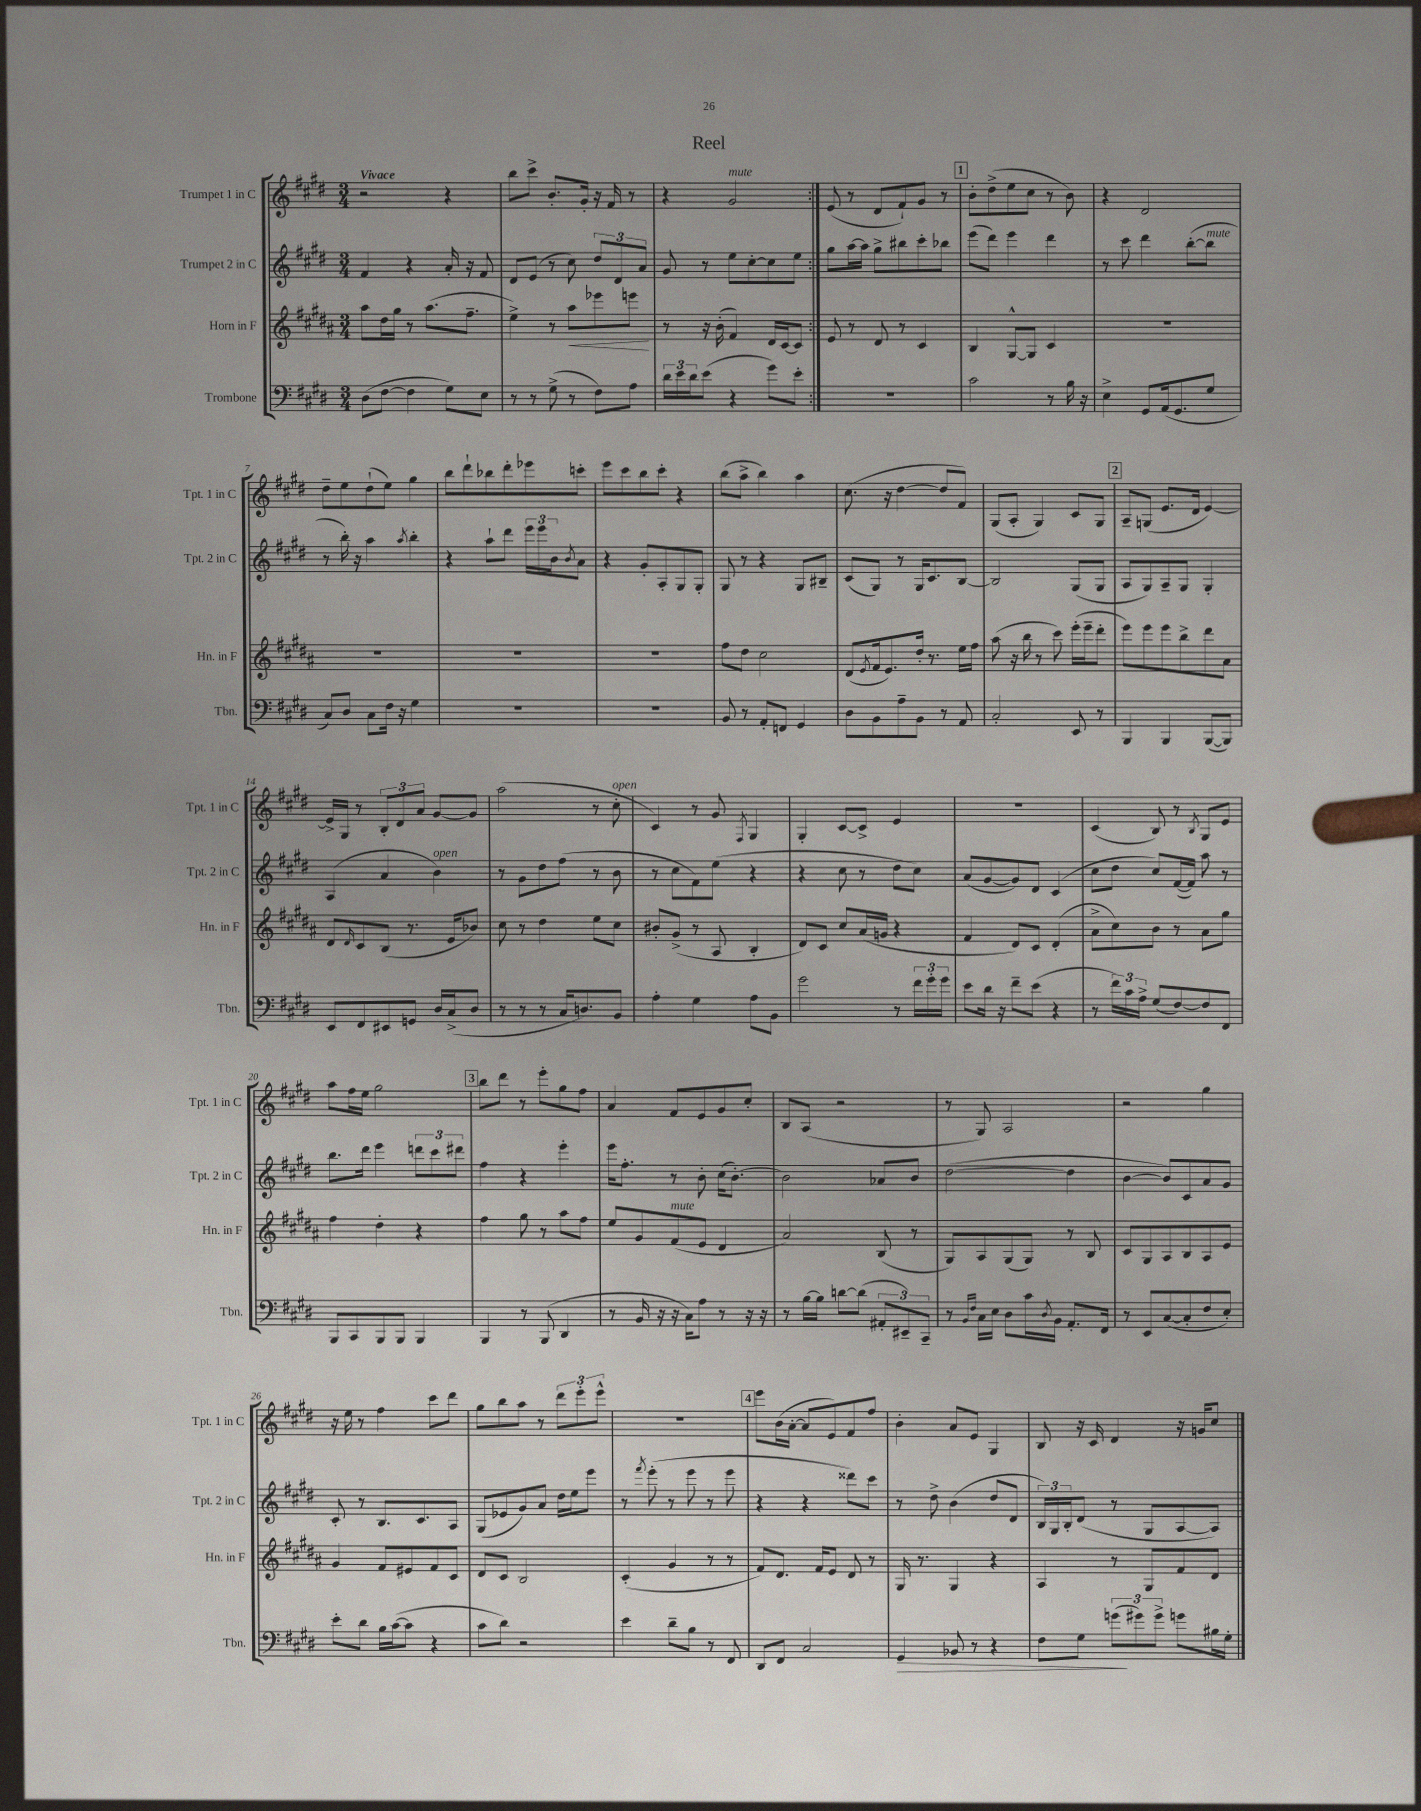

**kern	**dynam	**kern	**dynam	**kern	**kern
*part4	*part4	*part3	*part3	*part2	*part1
*staff4	*staff4	*staff3	*staff3	*staff2	*staff1
*I"Trombone	*	*I"Horn in F	*	*I"Trumpet 2 in C	*I"Trumpet 1 in C
*I'Tbn.	*	*I'Hn. in F	*	*I'Tpt. 2 in C	*I'Tpt. 1 in C
*clefF4	*	*clefG2	*	*clefG2	*clefG2
*k[f#c#g#d#]	*	*k[f#c#g#d#a#]	*	*k[f#c#g#d#]	*k[f#c#g#d#]
*M3/4	*	*M3/4	*	*M3/4	*M3/4
=1	=1	=1	=1	=1	=1
!	!	!	!	!	!LO:TX:a:B:t=Vivace
(8D#\L	.	8aa#\L	.	4f#/	2r
[8F#\J	.	16dd#\L	.	.	.
.	.	16gg#\JJ	.	.	.
4F#\]	.	8r	.	4r	.
.	.	(8.aa#\L	.	.	.
8G#\L)	.	.	.	16a'/	4r
.	.	8.ff#~\J	.	16r	.
8E\J	.	.	.	8f#/	.
=2	=2	=2	=2	=2	=2
8r	.	4ee^\)	.	8d#/L	8bb\L
8r	.	.	.	(8e/J	8ccc#^\J
(8G#^\	.	8r	.	8r	8.b'/L
!	!	!	!LO:HP:b	!	!
8r	.	8aa#\L	<	8cc#\)	.
.	.	.	.	.	16g#'/Jk
8F#\L)	.	8eee-X\	.	12dd#/L	16r
.	.	.	.	.	16f#/
.	.	.	.	12d#/	.
8A\J	.	8eeen\J	.	.	8r
.	.	.	.	12a/J	.
.	.	.	[	.	.
=3	=3	=3	=3	=3	=3
24d#\LL	.	8r	.	8g#/	4r
24e\	.	.	.	.	.
24d#\J	.	.	.	.	.
(8e\J	.	16r	.	8r	.
.	.	(16b'\	.	.	.
!	!	!	!	!	!LO:TX:a:i:t=mute
4r	.	4f#/)	.	8ee\L	2g#/
.	.	.	.	[8cc#'\	.
8g#\L)	.	16d#/LL	.	8cc#\]	.
.	.	[16c#/J	.	.	.
8e'\J	.	8c#/J]	.	8ee\J	.
=4:|!	=4:|!	=4:|!	=4:|!	=4:|!	=4:|!
2.r	.	8e/	.	8gg#\L	(8e/
.	.	8r	.	[16aa\L	8r
.	.	.	.	16aa\JJ]	.
.	.	8d#/	.	8gg#^\L	8d#/L
.	.	8r	.	8bb#X\	8f#`/)
.	.	4c#/	.	8ccc#'\	8g#/J
.	.	.	.	8bb-X\J	8r
!!LO:REH:place=s1:t=1
=5	=5	=5	=5	=5	=5
2c#\	.	4B/	.	(8eee\L	8b'\L
.	.	.	.	8ddd#\J)	(8dd#^\
.	.	[8G#^^/L	.	4eee\	8ee\
.	.	8G#/J]	.	.	8cc#\J
8r	.	4c#/	.	4ddd#\	8r
16B\	.	.	.	.	8b\)
16r	.	.	.	.	.
=6	=6	=6	=6	=6	=6
4E^\	.	2.r	.	8r	4r
.	.	.	.	8ccc#\	.
8GG#/L	.	.	.	4ddd#\	2d#/
(16AA/k	.	.	.	.	.
8.GG#/	.	.	.	.	.
.	.	.	.	([8bb'\L	.
!	!	!	!	!LO:TX:a:i:t=mute	!
8G#/J	.	.	.	8bb\J]	.
!!LO:LB:g=z
=7	=7	=7	=7	=7	=7
8C#/L)	.	2.r	.	8r	8dd#~\L
8D#/J	.	.	.	16bb'\)	8ee\
.	.	.	.	16r	.
8C#\L	.	.	.	4aa\	(8dd#`\
16F#\Jk	.	.	.	.	8ee\J)
16r	.	.	.	.	.
.	.	.	.	8qaa/	.
4G#\	.	.	.	4bb'\	4gg#\
=8	=8	=8	=8	=8	=8
2.r	.	2.r	.	4r	8bb\L
.	.	.	.	.	8ddd#`\
.	.	.	.	8aa`\L	8bb-X\
.	.	.	.	8ddd#\J	8ddd#'\
.	.	.	.	24eee\LL	8eee-X\
.	.	.	.	24eee\	.
.	.	.	.	24b\J	.
.	.	.	.	8qb/	.
.	.	.	.	8a\J	8cccn'\J
=9	=9	=9	=9	=9	=9
2.r	.	2.r	.	4r	8eee\L
.	.	.	.	.	8ccc#\
.	.	.	.	8g#'/L	8bb\
.	.	.	.	8A'/	8ccc#'\J
.	.	.	.	8G#/	4r
.	.	.	.	8G#'/J	.
=10	=10	=10	=10	=10	=10
8BB/	.	8ff#\L	.	8G#/	(8bb\L
8r	.	8dd#\J	.	8r	8aa^\J
8AA'/L	.	2cc#\	.	4r	4bb\)
8FFn/J	.	.	.	.	.
4GG#/	.	.	.	8G#/L	4aa\
.	.	.	.	8B#X~/J	.
=11	=11	=11	=11	=11	=11
8D#\L	.	(8d#/L	.	(8c#/L	(8.cc#\
.	.	8qe/	.	.	.
8BB\	.	16f#/k	.	8G#/J)	.
.	.	8.e/)	.	.	16r
8A~\	.	.	.	8r	[4dd#\
8BB\J	.	16dd#'/Jk	.	16G#/KL	.
.	.	8.r	.	8.c#/	.
8r	.	.	.	.	8dd#/L]
8AA/	.	16ee\LL	.	[8B/J	8f#/J)
.	.	16ff#\JJ	.	.	.
=12	=12	=12	=12	=12	=12
2C#'/	.	(8aa#\	.	2B/]	(8G#/L
.	.	16r	.	.	8A'/J
.	.	16bb\	.	.	.
.	.	8r	.	.	4G#/)
.	.	8ccc#\)	.	.	.
8EE/	.	(16eee'\LL	.	(8G#/L	8c#/L
.	.	16eee~\J	.	.	.
8r	.	8ddd#'\J	.	8G#/J	8G#/J
!!LO:REH:place=s1:t=2
=13	=13	=13	=13	=13	=13
4BBB/	.	8eee\L)	.	8A/L	8A~/L
.	.	8eee\	.	8G#/)	(8Gn/J
4BBB/	.	8eee\	.	8A~/	8.e/L
.	.	8bb^\	.	8G#/J	.
.	.	.	.	.	16d#/Jk
([8BBB/L	.	8ddd#\	.	4G#'/	[4e/)
8BBB/J])	.	8a#\J	.	.	.
!!LO:LB:g=z
=14	=14	=14	=14	=14	=14
8EE/L	.	8d#/L	.	(4A/	16e^/LL]
.	.	.	.	.	16G#/JJ
.	.	16qqd#/	.	.	.
8FF#/	.	8c#/	.	.	8r
8EE#X/	.	(8B/J	.	4a/	12B'/L
.	.	.	.	.	12d#/
8GGn/J	.	8.r	.	.	.
.	.	.	.	.	12a/J
!	!	!	!	!LO:TX:a:i:t=open	!
16D#/LL	.	.	.	4b\)	[8g#/L
(16C#^/J	.	16e/KL	.	.	.
8D#/J	.	8b-X/J)	.	.	8g#/J]
=15	=15	=15	=15	=15	=15
8r	.	8cc#\	.	8r	(2aa\
8r	.	8r	.	8g#\L	.
8r	.	4dd#\	.	8dd#\	.
16C#/KL	.	.	.	(8ff#\J	.
8.Dn/)	.	.	.	.	.
.	.	8ee\L	.	8r	8r
!	!	!	!	!	!LO:TX:a:i:t=open
8BB/J	.	8cc#\J	.	8b\	8cc#'\
=16	=16	=16	=16	=16	=16
4A'\	.	8b#X'/L	.	8r	4c#/)
.	.	(8g#^/J	.	8cc#\L	.
4G#\	.	8r	.	8f#\)	8r
.	.	8A#/	.	(8ee\J	8g#/
.	.	.	.	.	8qF#/
8A\L	.	4B'/	.	4r	4G#/
8BB\J	.	.	.	.	.
=17	=17	=17	=17	=17	=17
2g#\	.	8d#/L)	.	4r	4G#'/
.	.	8c#/J	.	.	.
.	.	8cc#/L	.	8cc#\	[8c#/L
.	.	(16a#/L	.	8r	8c#^/J]
.	.	16gn/JJ	.	.	.
8r	.	4r	.	8dd#\L	4e/
24f#\LL	.	.	.	8cc#\J)	.
24g#'\	.	.	.	.	.
24g#\JJ	.	.	.	.	.
=18	=18	=18	=18	=18	=18
8e\L	.	4f#/	.	(8a/L	2.r
16d#\Jk	.	.	.	[8g#/	.
16r	.	.	.	.	.
8f#~\L	.	8d#/L)	.	8g#/])	.
(8e\J	.	8c#/J	.	8d#/J	.
4r	.	(4d#'/	.	(4c#/	.
=19	=19	=19	=19	=19	=19
8r	.	8a#^\L	.	8cc#\L	(4c#/
24f#\LL)	.	8cc#\)	.	8dd#\J	.
24c#\	.	.	.	.	.
24A^\JJ	.	.	.	.	.
(8G#/L	.	8b\J	.	8cc#/L)	8B/)
[8F#/)	.	8r	.	([16f#/L	8r
.	.	.	.	16f#/JJ])	.
.	.	.	.	.	8qB/
8F#/]	.	8a#\L	.	8aa\	8G#/L
8FF#/J	.	8gg#\J	.	8r	8e/J
!!LO:LB:g=z
=20	=20	=20	=20	=20	=20
8BBB/L	.	4ff#\	.	8.bb\L	8aa\L
8CC#/	.	.	.	.	16ff#\L
.	.	.	.	16ddd#\Jk	16ee\JJ
8BBB/	.	4dd#'\	.	4eee\	2gg#\
8BBB/J	.	.	.	.	.
4BBB/	.	4r	.	12dddn\L	.
.	.	.	.	12ccc#\	.
.	.	.	.	12ddd#X\J	.
!!LO:REH:place=s1:t=3
=21	=21	=21	=21	=21	=21
4BBB/	.	4ff#\	.	4ff#\	8bb\L
.	.	.	.	.	8ddd#\J
8r	.	8gg#\	.	4r	8r
(8BBB/	.	8r	.	.	8eee'\L
4DD#/	.	8aa#\L	.	4eee'\	8gg#\
.	.	8ff#\J	.	.	8ff#\J
=22	=22	=22	=22	=22	=22
8r	.	8ee/L	.	16eee\KL	4a/
.	.	.	.	8.ff#'\J	.
16BB/	.	8g#/	.	.	.
16r	.	.	.	.	.
!	!	!LO:TX:a:i:t=mute	!	!	!
16r	.	(8f#/	.	8r	8f#/L
16C#\KL)	.	.	.	.	.
8A\J	.	8e/J	.	8b'\	8e/
8r	.	4d#/	.	(16cc#\KL	8g#/
.	.	.	.	[8.b'\J)	.
16r	.	.	.	.	8cc#'/J
16r	.	.	.	.	.
=23	=23	=23	=23	=23	=23
8r	.	2a#/)	.	2b\]	8B/L
[16B\LL	.	.	.	.	(8A/J
16B\JJ]	.	.	.	.	.
[8dn\L	.	.	.	.	2r
(8d\J]	.	.	.	.	.
12AA#X'/L	.	(8B/	.	8a-X/L	.
12EE#X~/)	.	.	.	.	.
.	.	8r	.	8b/J	.
12CC#~/J	.	.	.	.	.
=24	=24	=24	=24	=24	=24
8r	.	8G#/L)	.	([2dd#\	8r
16qqBB/LL	.	.	.	.	.
16qqF#/JJ	.	.	.	.	.
16C#\LL	.	8A#/	.	.	8G#/)
16E\JJ	.	.	.	.	.
8D#\L	.	(8G#/	.	.	2A/
16c#\L	.	8G#/J)	.	.	.
8qD#/	.	.	.	.	.
16BB\JJ	.	.	.	.	.
8.AA'/L	.	8r	.	4dd#\]	.
.	.	8B/	.	.	.
16FF#/Jk	.	.	.	.	.
=25	=25	=25	=25	=25	=25
8r	.	8c#/L	.	[4b\	2r
8EE/L	.	8G#/	.	.	.
([8C#/	.	8A#/	.	8b/L])	.
8C#'/]	.	8B/	.	8c#/	.
8F#/	.	8A#/	.	8a/	4gg#\
8E'/J)	.	8e/J	.	8g#/J	.
!!LO:LB:g=z
=26	=26	=26	=26	=26	=26
8e'\L	.	4g#/	.	8c#'/	16r
.	.	.	.	.	16ee\
8d#\J	.	.	.	8r	8r
16B\LL	.	8f#/L	.	8.B/L	4ff#\
([16c#\J	.	.	.	.	.
8c#\J]	.	8e#X/	.	.	.
.	.	.	.	8.c#/	.
4r	.	8f#/	.	.	8ccc#\L
.	.	8c#/J	.	8A/J	8ddd#\J
=27	=27	=27	=27	=27	=27
8c#\L	.	8d#/L	.	(8G#/L	8gg#\L
8d#\J)	.	8c#/J	.	8e-X/	8bb\
2r	.	2B/	.	8g#/)	8aa\J
.	.	.	.	8a/J	8r
.	.	.	.	16dd#\LL	12ddd#\L
.	.	.	.	16ee\J	.
.	.	.	.	.	12eee'\
.	.	.	.	8eee\J	.
.	.	.	.	.	12eee^^\J
=28	=28	=28	=28	=28	=28
4e\	.	(4c#'/	.	8r	2.r
.	.	.	.	8qfff#/	.
.	.	.	.	(8eee'\	.
8d#~\L	.	4g#/	.	8r	.
8B\J	.	.	.	8eee\	.
8r	.	8r	.	8r	.
8FF#/	.	8r	.	8eee\	.
!!LO:REH:place=s1:t=4
=29	=29	=29	=29	=29	=29
8DD#/L	.	8f#/L)	.	4r	8eee\L
8FF#/J	.	8.d#/J	.	.	(16b\L
.	.	.	.	.	[16a'\JJ
2C#/	.	.	.	4r	8a/L]
.	.	16f#/KL	.	.	.
.	.	8e/J	.	.	8e/)
.	.	8d#/	.	8ddd##X\L)	8f#/
.	.	8r	.	8ccc#\J	8ff#/J
=30	=30	=30	=30	=30	=30
!	!LO:HP:b	!	!	!	!
4GG#/	>	16G#/	.	8r	4b'\
.	.	8.r	.	.	.
.	.	.	.	8dd#^\	.
8BB-X/	.	4G#/	.	(4b\	8a/L
8r	.	.	.	.	8e/J
4r	.	4r	.	8dd#/L	4G#/
.	.	.	.	8d#/J	.
=31	=31	=31	=31	=31	=31
8F#\L	.	4A#/	.	24B/LL)	8B/
.	.	.	.	24G#/	.
.	.	.	.	24B'/J	.
8G#\J	.	.	.	(8d#/J	16r
.	.	.	.	.	16c#/
(12gn\L	.	8r	.	8r	4d#/
12g#X\)	]	.	.	.	.
.	.	8G#/L	.	8G#/L	.
12g#^\J	.	.	.	.	.
8gn\L	.	8f#/	.	[8A/	16r
.	.	.	.	.	16gn/KL
16B#X\L	.	8d#/J	.	8A/J])	8cc#/J
16G#'\JJ	.	.	.	.	.
==	==	==	==	==	==
*-	*-	*-	*-	*-	*-
